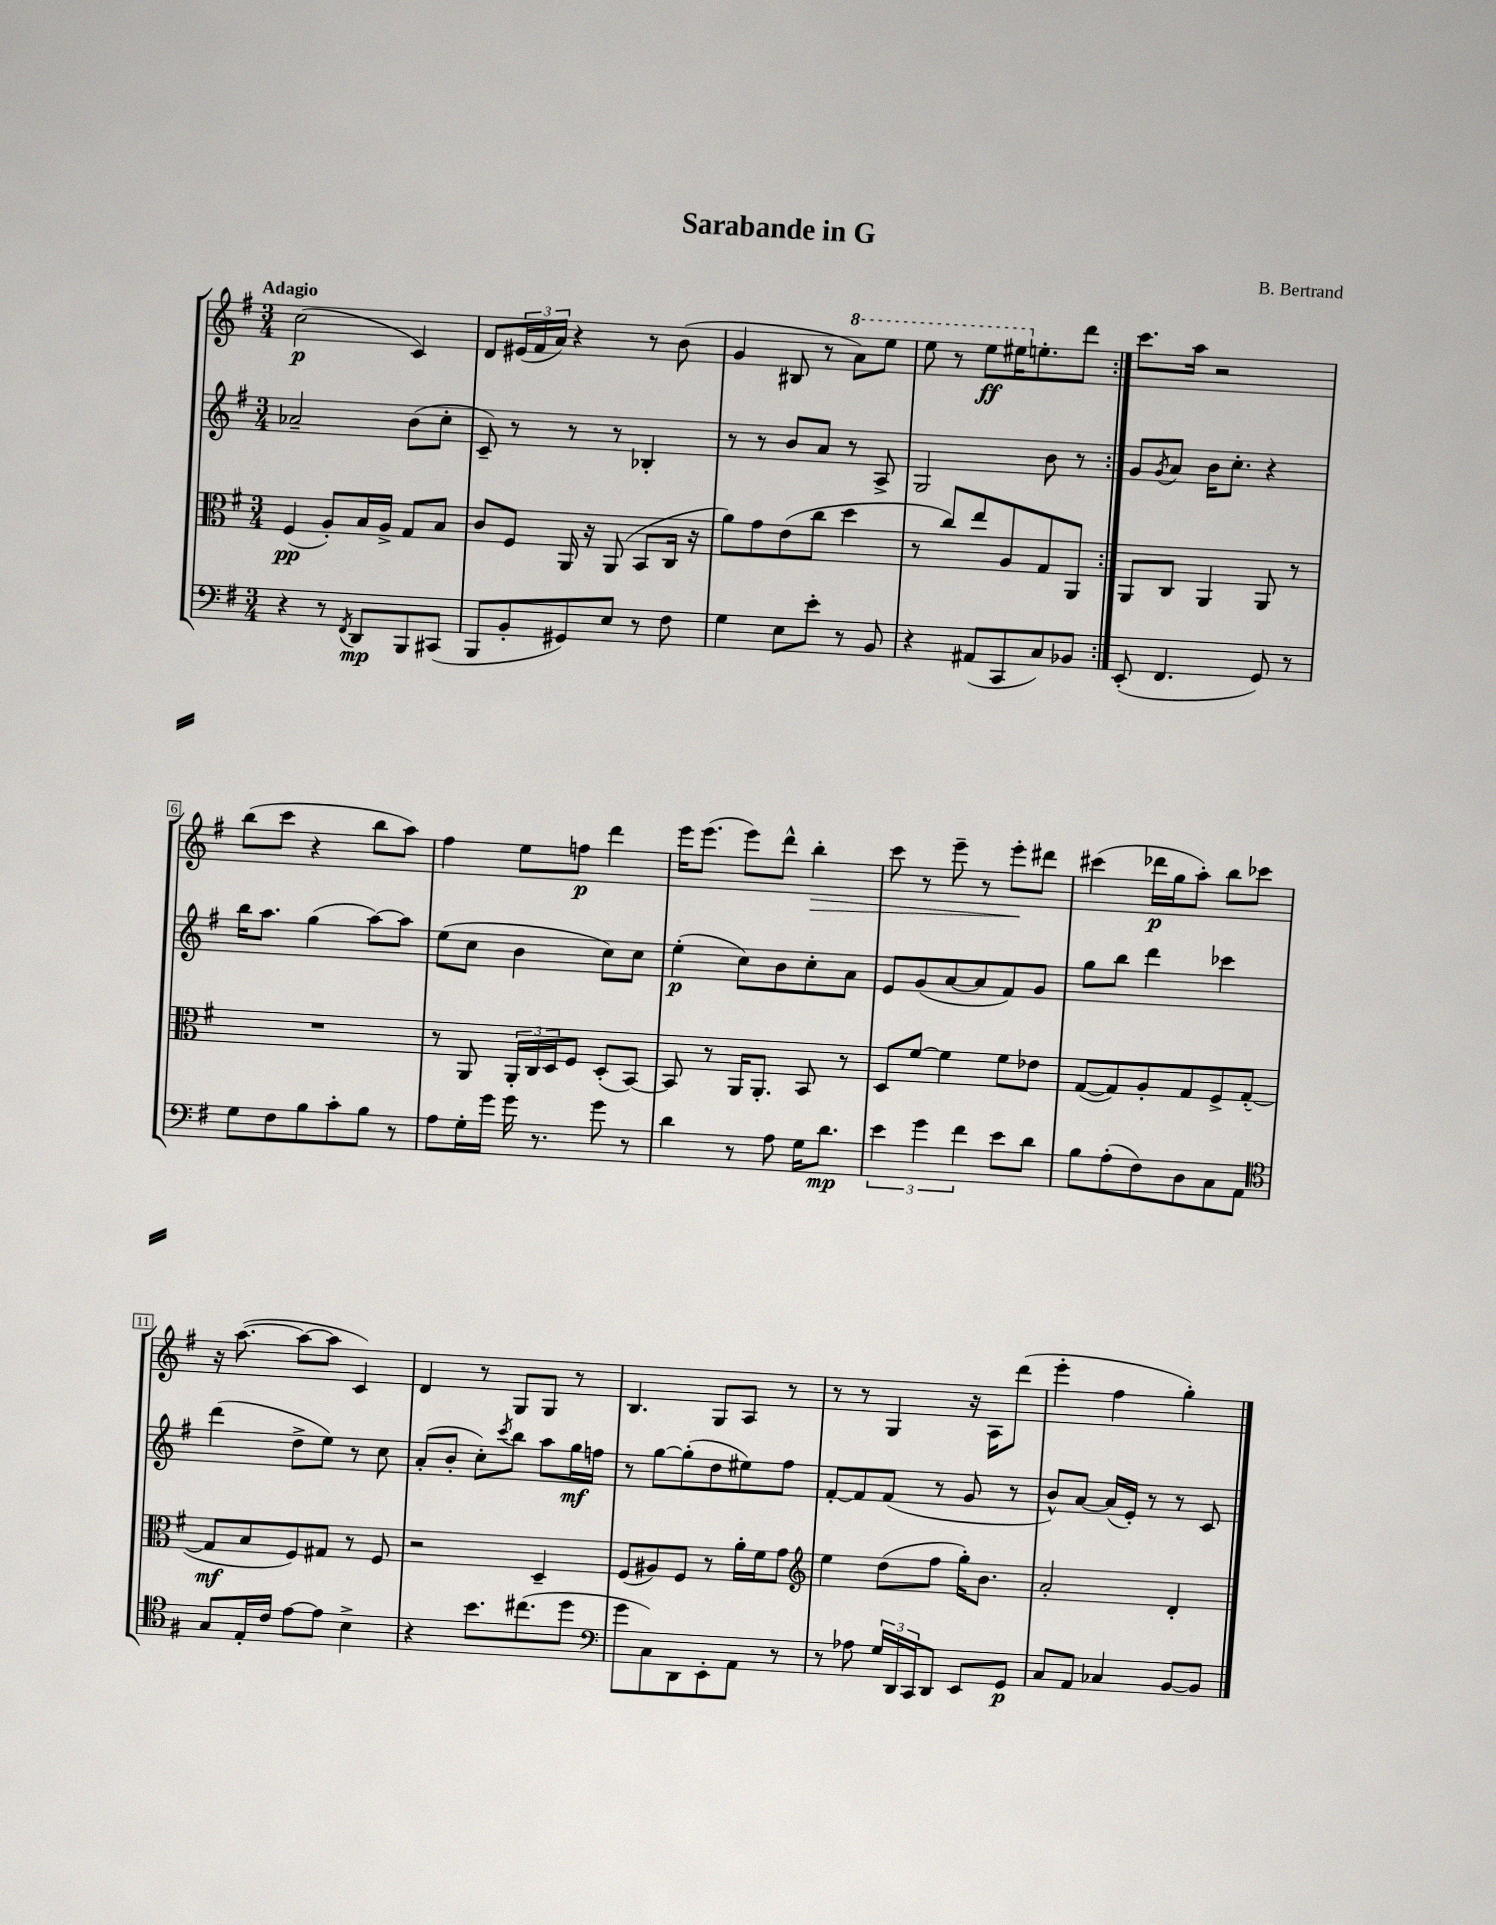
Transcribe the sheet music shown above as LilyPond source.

\header { title = "Sarabande in G" composer = "B. Bertrand" }
<<
\new StaffGroup <<
\new Staff = "s0" {
    \clef treble \key g \major \numericTimeSignature \time 3/4 \tempo "Adagio"
    \repeat volta 2 { c''2\p( c'4) |
    d'8 \tuplet 3/2 { eis'16( fis'16 a'16) } r4 r8 b'8( |
    g'4 bis8 r8 \ottava #1 a''8) e'''8 |
    e'''8 r8 e'''8\ff eis'''16 \ottava #0 e''!8.-. d'''8 | }
    c'''8. a''16 r2 |
    b''8( c'''8 r4 b''8 a''8) |
    fis''4 e''8 f''8\p d'''4 |
    e'''16 e'''8.( e'''8) d'''8-^ b''4-.\> |
    c'''8 r8 e'''8-- r8 e'''8-.\! dis'''8 |
    cis'''4( des'''16\p g''16 a''8-.) b''8 ces'''8 |
    r16 a''8.~( a''8~ a''8 c'4) |
    d'4 r8 g8 g8 r8 |
    b4. g8 a8 r8 |
    r8 r8 g4 r16 a16 d'''8( |
    e'''4-. fis''4 g''4-.) \bar "|." |
}
\new Staff = "s1" {
    \clef treble \key g \major \numericTimeSignature \time 3/4
    \repeat volta 2 { aes'2-- b'8( c''8-. |
    c'8--) r8 r8 r8 bes4-. |
    r8 r8 b'8 a'8 r8 a8-> |
    g2 b'8 r8 | }
    g'8 \acciaccatura { g'8 } a'8 b'16 c''8.-. r4 |
    b''16 a''8. g''4( a''8~) a''8 |
    e''8( c''8 b'4 c''8) c''8 |
    e''4-.\p( c''8) b'8 c''8-. a'8 |
    e'8 g'8( a'8~ a'8 fis'8) g'8 |
    g''8 b''8 d'''4 ces'''4 |
    d'''4( d''8-> e''8) r8 c''8 |
    a'8-.( b'8-. c''8-.) \acciaccatura { c'''8 } b''8 a''8 g''16\mf f''16 |
    r8 g''8~ g''8-.( d''8 eis''8) fis''8 |
    fis'8~-. fis'8 fis'8( r8 g'8 r8 |
    b'8-^) a'8~ a'16( e'16-.) r8 r8 c'8 \bar "|." |
}
\new Staff = "s2" {
    \clef alto \key g \major \numericTimeSignature \time 3/4
    \repeat volta 2 { fis4\pp( a8-.) b16 a16-> g8 b8 |
    c'8 fis8 a,16 r16 a,8( b,8 c16 r16 |
    a'8) g'8 e'8( c''8 d''4 |
    r8 c''8) e''8 a8 g8 a,8 | }
    a,8 c8 a,4 a,8 r8 |
    R2. |
    r8 a,8 \tuplet 3/2 { a,16-. c16 d16 } fis8 d8-.( b,8~) |
    b,8 r8 a,16 a,8.-. b,8 r8 |
    d8 fis'8~ fis'4 fis'8 ees'8 |
    g8~( g8) a8-. g8 fis8-> g8~-.( |
    g8\mf b8 fis8) gis8 r8 fis8 |
    r2 d4-- |
    fis8( ais8) fis8 r8 a'16-. fis'16 g'8 |
    \clef treble e''4 d''8( fis''8 g''16-.) b'8. |
    a'2-. d'4-. \bar "|." |
}
\new Staff = "s3" {
    \clef bass \key g \major \numericTimeSignature \time 3/4
    \repeat volta 2 { r4 r8 \acciaccatura { fis,8 } d,8\mp b,,8 cis,8( |
    b,,8 b,8-. gis,8) e8 r8 fis8 |
    g4 e8 e'8-. r8 b,8 |
    r4 ais,8( c,8 c8) bes,8 | }
    e,8-.( fis,4. g,8) r8 |
    g8 fis8 b8 c'8-. b8 r8 |
    a8 g16-. g'16 g'16 r8. g'8 r8 |
    d'4 r8 a8 g16 d'8.\mp |
    \tuplet 3/2 { e'4 g'4 fis'4 } e'8 d'8 |
    b8 a8-.( fis8) d8 c8 a,8 |
    \clef tenor g8 e16-. c'16 e'8~ e'8 b4-> |
    r4 b'8. cis''8.( d''8 |
    \clef bass g'8 c8) d,8 e,8-. a,8 r8 |
    r8 aes8 \tuplet 3/2 { g16 d,16 c,16 } d,8 e,8 g,8\p |
    c8 a,8 ces4 b,8~ b,8 \bar "|." |
}
>>
>>
\layout { \context { \Score \override BarNumber.stencil = #(make-stencil-boxer 0.1 0.3 ly:text-interface::print) } }
